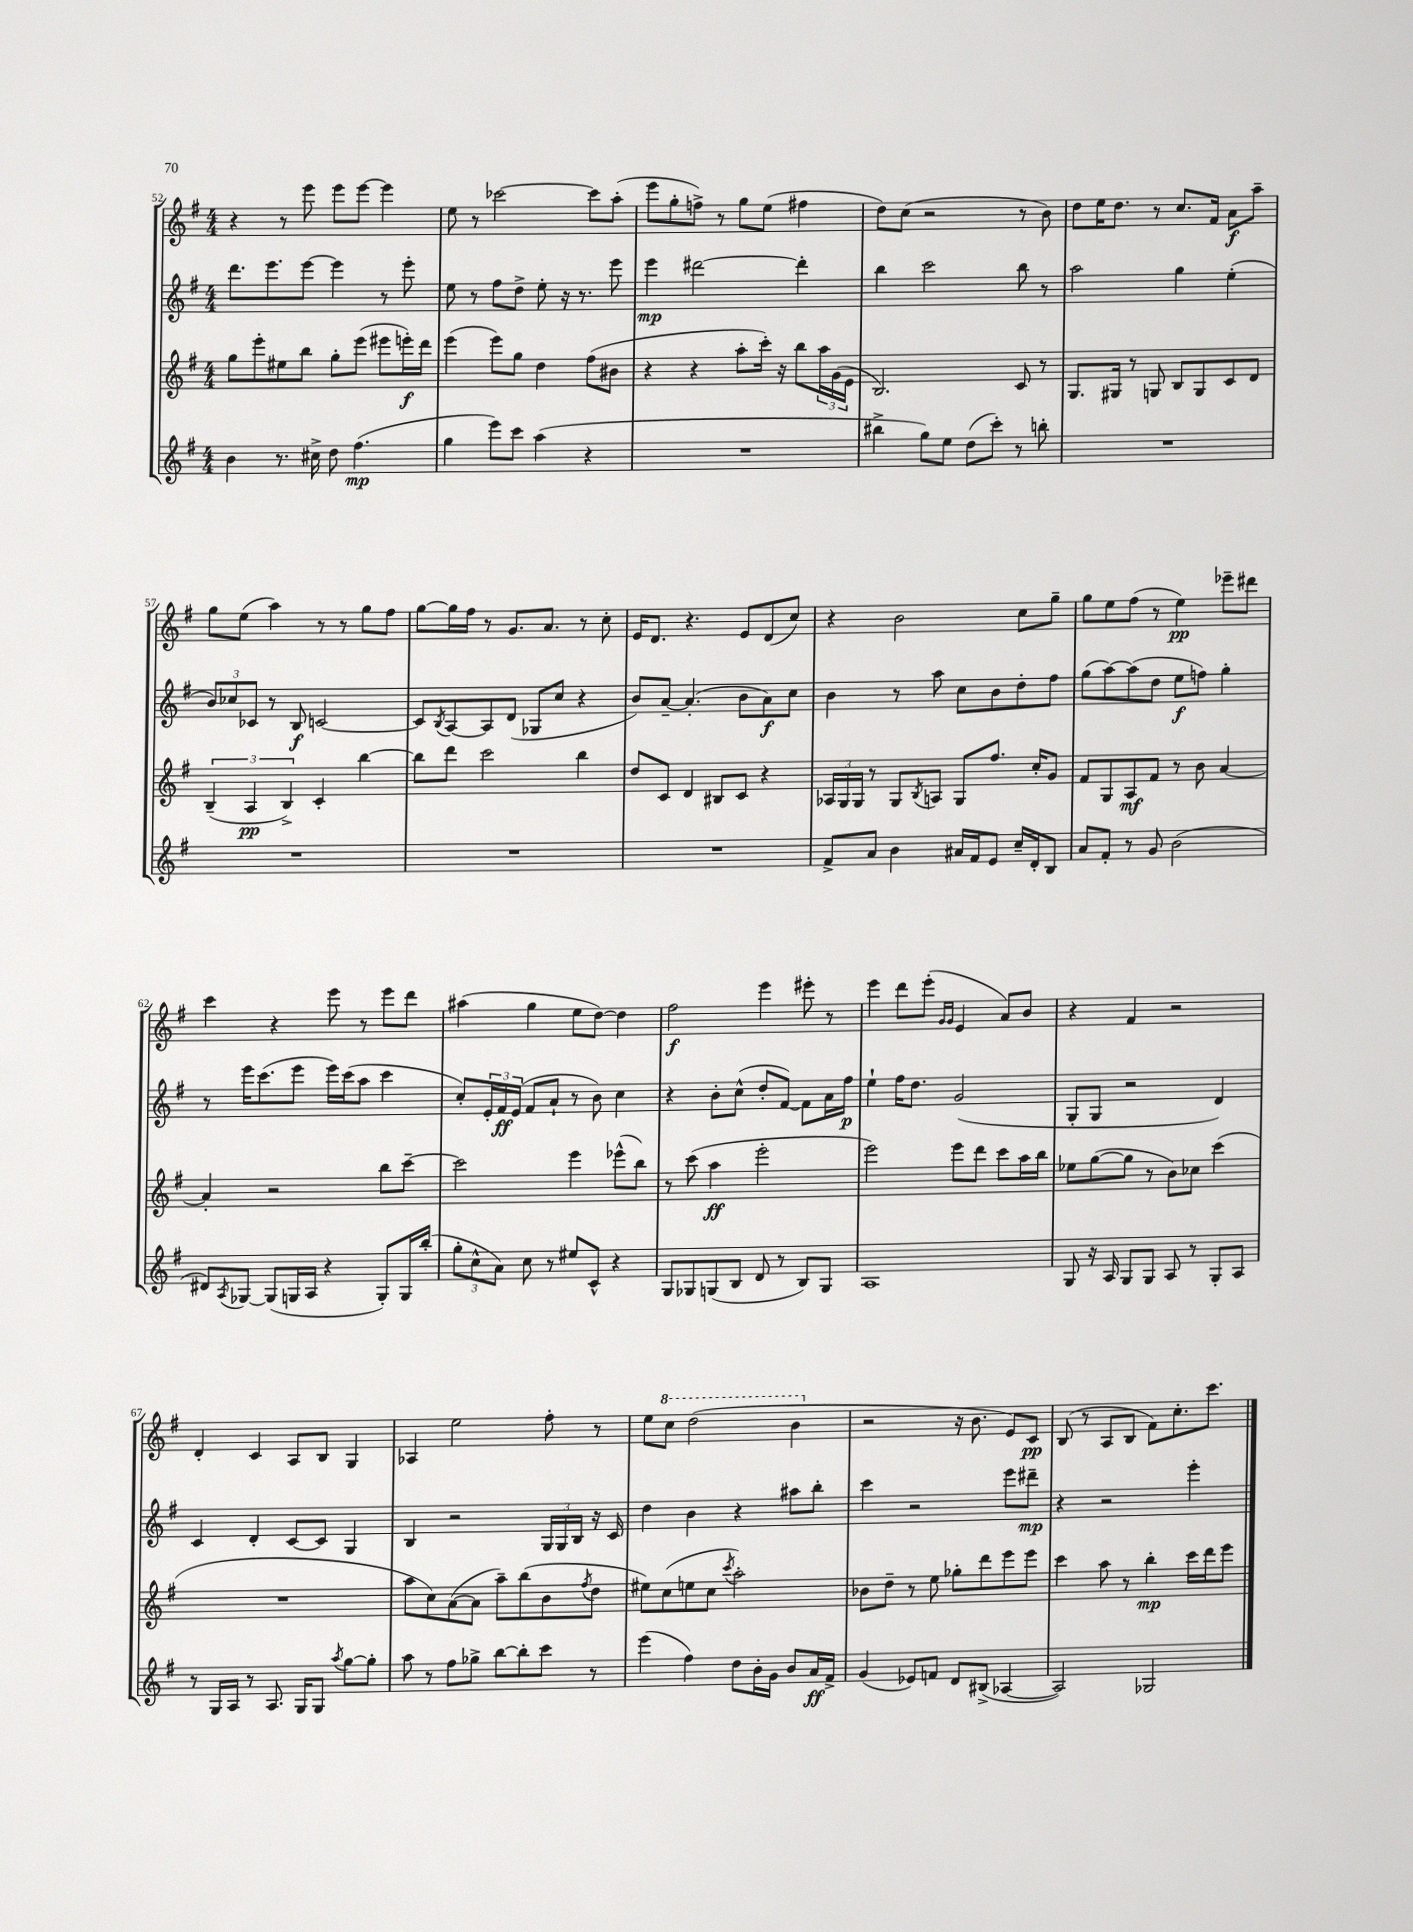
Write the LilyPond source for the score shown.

<<
\new StaffGroup <<
\new Staff = "s0" {
    \clef treble \key g \major \numericTimeSignature \time 4/4
    r4 r8 e'''8 e'''8 e'''8~ e'''4 |
    e''8 r8 ces'''2~ ces'''8 a''8-.( |
    e'''8 g''8-. f''8->) r8 g''8 e''8( fis''4 |
    d''8) c''8( r2 r8 b'8) |
    d''8 e''16 d''8. r8 c''8. fis'16 a'8\f a''8-- |
    g''8 e''8( a''4) r8 r8 g''8 fis''8 |
    g''8~ g''16 fis''16 r8 g'8. a'8. r8 c''8-. |
    e'16 d'8. r4. e'8 d'8( c''8) |
    r4 b'2 c''8 g''8-- |
    g''8 e''8 fis''8( r8 e''4\pp) ees'''8-- dis'''8 |
    c'''4 r4 e'''8 r8 e'''8 d'''8 |
    ais''4( g''4 e''8 d''8~) d''4 |
    fis''2\f e'''4 eis'''8-. r8 |
    e'''4 d'''8 e'''8-.( \grace { g'16 g'16 } e'4 a'8) b'8 |
    r4 fis'4 r2 |
    d'4-. c'4 a8 b8 g4 |
    aes4 e''2 fis''8-. r8 |
    e''8 \ottava #1 c'''8 d'''2( b''4 \ottava #0 |
    r2 r16 b'8. e'8) c'8\pp |
    b8( r8 a8 b8 fis'8) c''8.-. c'''8. \bar "|." |
}
\new Staff = "s1" {
    \clef treble \key g \major \numericTimeSignature \time 4/4
    d'''8. e'''8. e'''8~ e'''4 r8 e'''8-. |
    e''8 r8 fis''8 d''8-> e''8-. r16 r8. e'''8 |
    e'''4\mp dis'''2~ dis'''4-. |
    b''4 c'''2 b''8 r8 |
    a''2 g''4 e''4-.( |
    \tuplet 3/2 { b'8) ces''8 ces'8 } r8 b8\f c'2~ |
    c'8 \acciaccatura { b8 } a8~ a8 d'8( ges8 c''8 r4 |
    b'8) a'8~-- a'4.-.( b'8 a'8\f) c''8 |
    b'4 r8 a''8 c''8 b'8 d''8-. fis''8 |
    g''8( a''8~) a''8( d''8 e''8\f f''8) g''4-. |
    r8 e'''16 c'''8.( e'''8 e'''16) c'''16( a''8 c'''4 |
    c''8-.) \tuplet 3/2 { e'16-. fis'16\ff e'16( } fis'8 a'8-! r8 b'8) c''4 |
    r4 b'8-. c''8-^( d''8-. fis'8~) fis'8 a'16 fis''16\p |
    e''4-! fis''16 d''8. g'2( |
    g8-. g8 r2 d'4) |
    c'4 d'4-. c'8~ c'8 g4 |
    b4 r2 \tuplet 3/2 { g16 g16 b16 } r16 c'16 |
    d''4 b'4 r4 ais''8 b''8-. |
    c'''4 r2 e'''8 dis'''8--\mp |
    r4 r2 e'''4-. \bar "|." |
}
\new Staff = "s2" {
    \clef treble \key g \major \numericTimeSignature \time 4/4
    g''8 e'''8-. eis''8 b''8 g''8-. e'''8( eis'''8 e'''16-.\f) d'''16 |
    e'''4( e'''8) g''8 d''4 fis''8( bis'8 |
    r4 r4 a''8-. c'''16-.) r16 b''8 \tuplet 3/2 { a''16 g'16( e'16 } |
    b2.) c'8 r8 |
    g8. gis16 r8 g8 b8 g8 c'8 d'8 |
    \tuplet 3/2 { b4--( a4\pp b4->) } c'4-. b''4~ |
    b''8 d'''8 c'''2 b''4 |
    d''8 c'8 d'4 bis8 c'8 r4 |
    \tuplet 3/2 { aes16 g16 g16 } r8 g8 \acciaccatura { b8 } a8 g8 fis''8. c''16-. g'8 |
    fis'8 g8 a8\mf fis'8 r8 b'8 a'4~ |
    a'4-. r2 b''8 c'''8~-- |
    c'''2 e'''4 ees'''8-^( b''8) |
    r8 c'''8( a''4\ff e'''2-. |
    e'''2) e'''8 d'''8 c'''8 a''16 b''16 |
    ees''8 g''8~( g''8 r8 b'8) ces''8 c'''4( |
    R1 |
    a''8 c''8) a'8~( a'8 a''8--) b''8( b'8 \acciaccatura { fis''8 } d''8 |
    eis''8) c''8( e''8 c''8 \acciaccatura { c'''8 } a''2-.) |
    bes'8 d''8-- r8 e''8 ges''8-. d'''8 e'''8 e'''8 |
    c'''4 a''8 r8 b''4-.\mp c'''16 d'''16 e'''8 \bar "|." |
}
\new Staff = "s3" {
    \clef treble \key g \major \numericTimeSignature \time 4/4
    b'4 r8. cis''16-> d''8 fis''4.\mp( |
    g''4 e'''8) c'''8 a''4( r4 |
    R1 |
    bis''4-> g''8) e''8 d''8( c'''8-.) r8 b''8-. |
    R1 |
    R1 |
    R1 |
    R1 |
    fis'8-> a'8 b'4 ais'16 fis'16 e'8 c''16-- d'16-. b8 |
    a'8 fis'8-. r8 g'8 b'2( |
    dis'8) \acciaccatura { a8 } ges8~ ges8( g16 a16 r4 g8-.) g16 b''16-.( |
    \tuplet 3/2 { g''8-. c''8-^ a'8) } c''8 r8 eis''8 c'8-^ r4 |
    g8 ges8 g8( b8 d'8 r8 b8) g8 |
    a1 |
    g8 r16 a16 g8 g8 a8 r8 g8-. a8 |
    r8 g16 a16 r8 a8. g16 g8 \acciaccatura { a''8 } g''8~ g''8-. |
    a''8 r8 fis''8 ges''8-> b''8~ b''8-. c'''8 r8 |
    e'''4( fis''4) d''8 b'16-. g'16 b'8 a'16\ff fis'16-> |
    g'4( ees'8) f'8 d'8 bis8->( aes4~ |
    aes2) ges2 \bar "|." |
}
>>
>>
\layout { \context { \Score currentBarNumber = #52 } }
